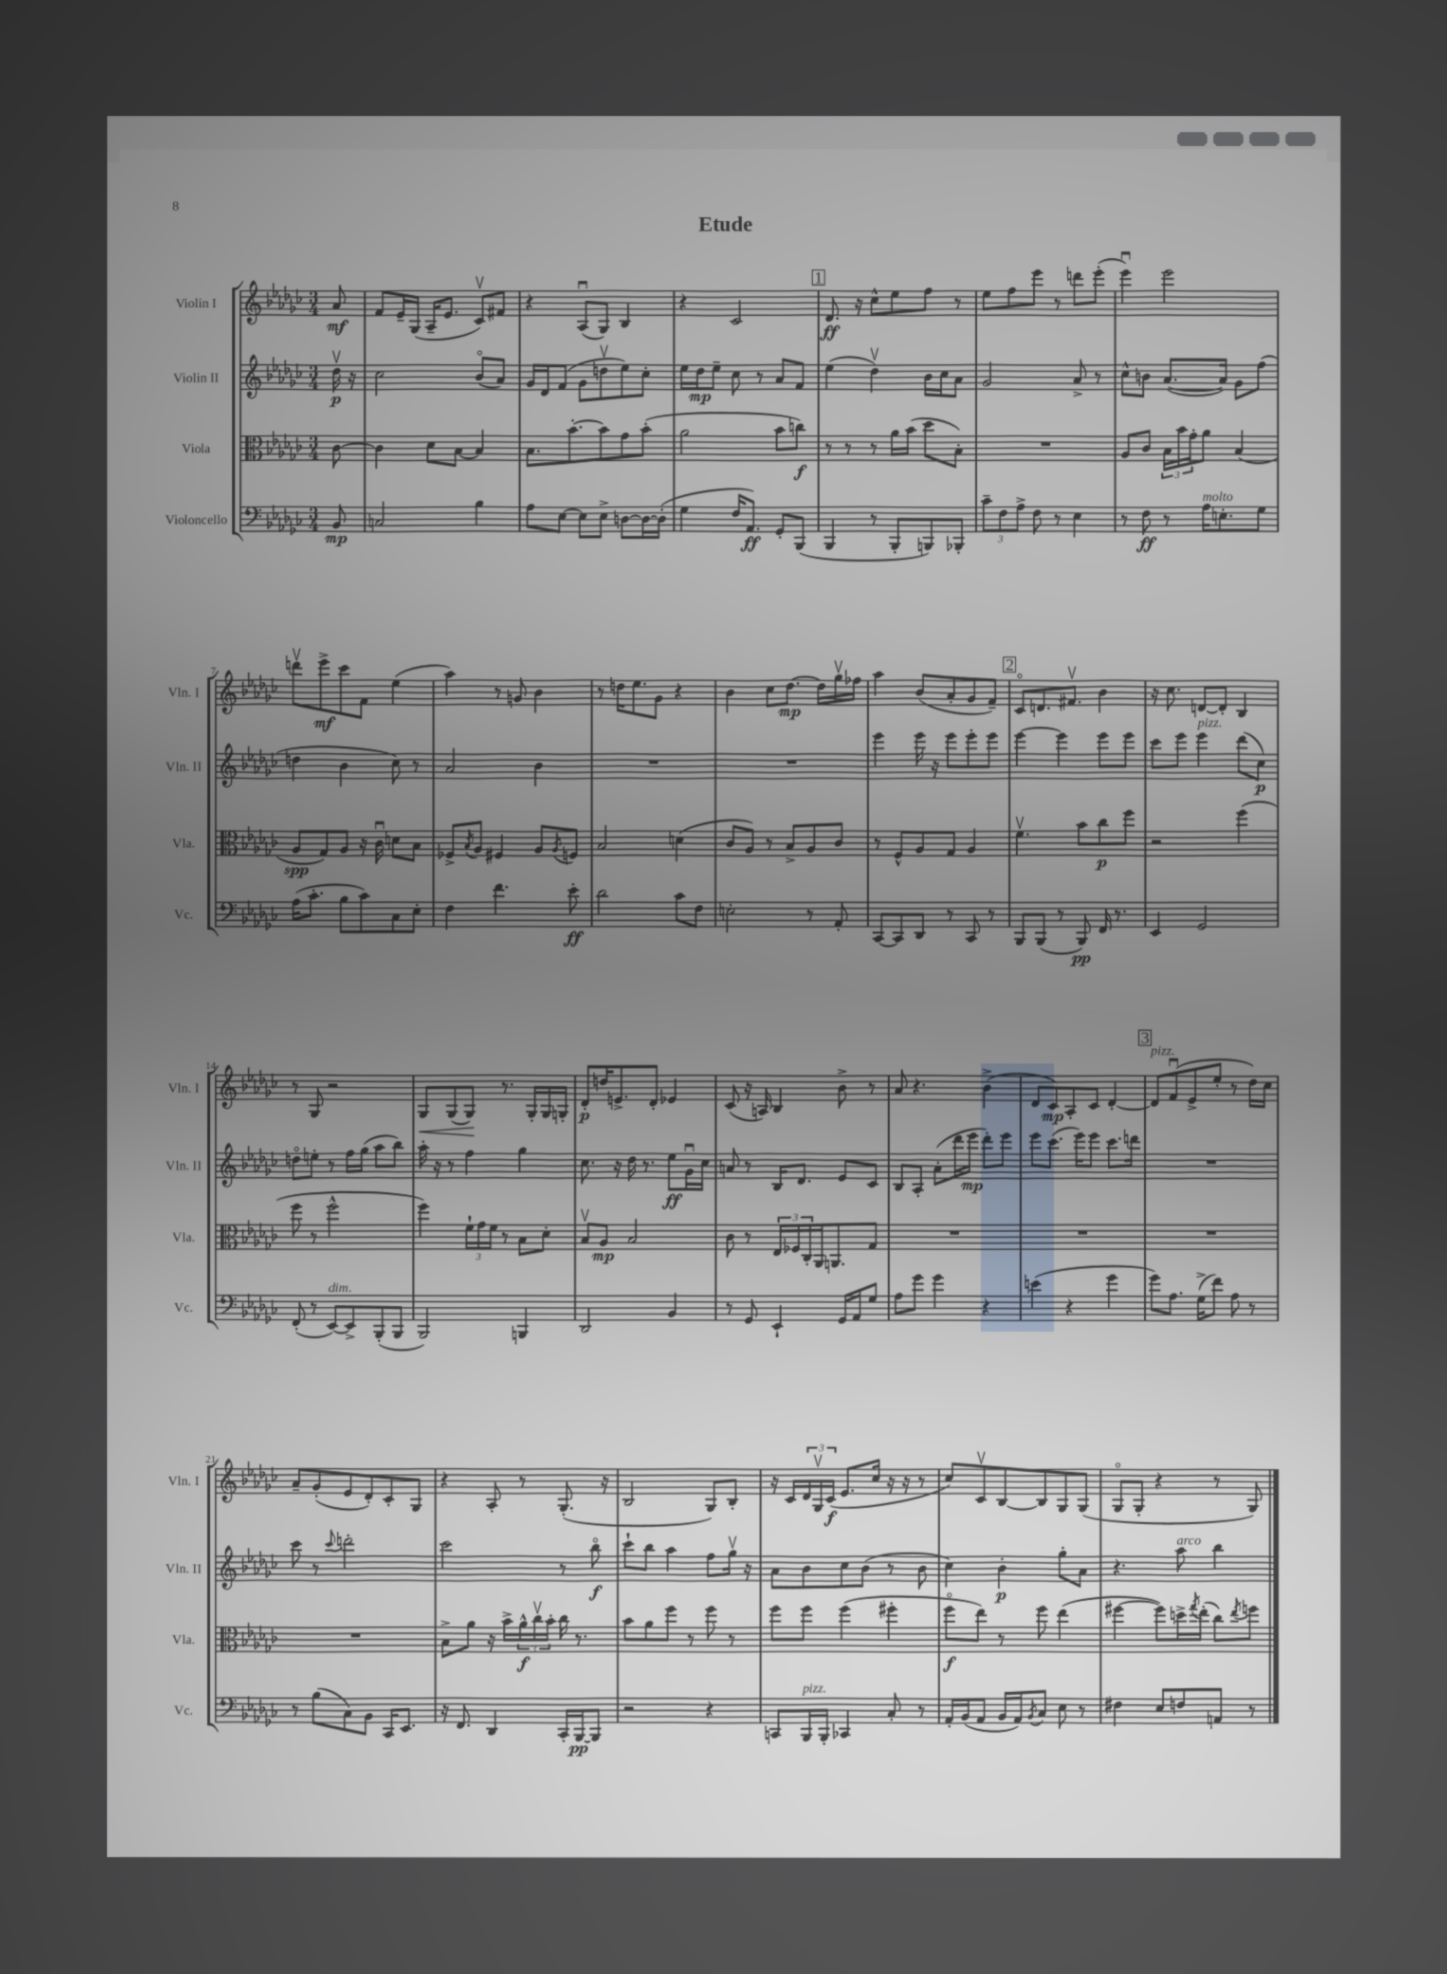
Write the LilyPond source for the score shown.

\header { title = "Etude" }
<<
\new StaffGroup <<
\new Staff = "s0" \with { instrumentName = "Violin I" shortInstrumentName = "Vln. I" } {
    \clef treble \key ges \major \numericTimeSignature \time 3/4 \partial 8
    aes'8\mf |
    f'8 ees'16-- ges16( aes16-- ees'8. ces'8\upbow) fis'8 |
    r4 aes8\downbow( ges8) bes4 |
    r4 ces'2 |
    \mark \markup { \box "1" } des'8.\ff r16 ces''8-^ ees''8 f''8 r8 |
    ees''8 f''8 ees'''8 r8 d'''8 ees'''8-.( |
    ees'''4\downbow) ees'''2 |
    d'''8\upbow ees'''8->\mf ces'''8 f'8 ees''4( |
    aes''4) r8 g'8 bes'4 |
    r8 d''16 ees''8. ges'8 r4 |
    bes'4 ces''8 des''8.~\mp des''16 ges''16\upbow fes''16 |
    aes''4 bes'8( aes'8-. ges'8 f'8--) |
    \mark \markup { \box "2" } ces'8\flageolet d'8. fis'8.\upbow bes'4 |
    r16 ces''8. d'8~ d'8-. bes4 |
    r8 ges8 r2 |
    ges8\< ges8( ges8\!) r8. ges16-. ges16 g16-. |
    des'8-.\p d''16 e'8.-> des'8-. ees'4 |
    ces'8( r16 a16) bes4 bes'8-> r8 |
    aes'8 r4. bes'4->( |
    des'8 ces'8\mp) aes8-. ces'8 des'4~-. |
    \mark \markup { \box "3" } des'8^\markup { \italic "pizz." } f'8\downbow( ees'8-> ees''8-. r8 des''16) ces''16 |
    aes'8-- ges'8-.( ees'8 des'8-.) ces'8-. ges8 |
    r4 aes8-. r8 ges8.-.( r16 |
    bes2 ges8) bes8-. |
    r16 ces'16 \tuplet 3/2 { des'16 ges16\upbow ces'16\f( } ees'8. ces''16 r16 r16 r8 |
    ces''8) ces'8\upbow bes8~ bes8 ges8 ges8( |
    ges8\flageolet ges8-. r4 r8 ges8) \bar "|." |
}
\new Staff = "s1" \with { instrumentName = "Violin II" shortInstrumentName = "Vln. II" } {
    \clef treble \key ges \major \numericTimeSignature \time 3/4 \partial 8
    des''16\upbow\p r16 |
    ces''2 bes'8\flageolet( aes'8) |
    ges'16 des'16 f'8( ges'8 d''8\upbow ees''8) ces''8-. |
    ees''16 des''16\mp ees''8-- ces''8 r8 aes'8 f'8 |
    \mark \markup { \box "1" } ees''4( des''4\upbow) bes'16 ces''16 aes'8 |
    ges'2 aes'8-> r8 |
    ces''8-^ b'8 aes'8.~( aes'16) ges'8 f''8( |
    d''4 bes'4 ces''8) r8 |
    aes'2 bes'4 |
    R2. |
    R2. |
    ees'''4 ees'''16 r16 ees'''8 ees'''8-. ees'''8 |
    \mark \markup { \box "2" } ees'''4~ ees'''4 ees'''8 ees'''8 |
    ces'''8 ees'''8 ees'''4^\markup { \italic "pizz." } des'''8( ces''8\p) |
    d''8\flageolet e''8-. r8 f''16 ges''16( aes''8 bes''8) |
    aes''16-. r16 r8 f''4 ges''4 |
    ces''8. r16 des''16 r8. ees''8\ff ges'16\downbow ces''16 |
    a'8 r8 bes16 des'8. ees'8 ces'8 |
    bes8 aes8-. aes'8-.( des'''16 ees'''16\mp des'''8-.) ees'''8 |
    ees'''8 ces'''8.( ees'''16) ees'''8 ces'''8. d'''16 |
    \mark \markup { \box "3" } R2. |
    ces'''8 r8 \appoggiatura { ces'''8 } d'''2-. |
    ces'''2 r8 bes''8\flageolet\f |
    ces'''8-! bes''8 aes''4 f''8 ges''16\upbow r16 |
    aes'8 bes'8 ces''8 bes'8( r8 bes'8 |
    ces''4) bes'4-.\p ges''8-. aes'8 |
    r4. aes''8^\markup { \italic "arco" } bes''4 \bar "|." |
}
\new Staff = "s2" \with { instrumentName = "Viola" shortInstrumentName = "Vla." } {
    \clef alto \key ges \major \numericTimeSignature \time 3/4 \partial 8
    ces'8~ |
    ces'4 des'8 bes8~ bes4 |
    bes8. bes'8.~-. bes'8 ges'8 bes'8-.( |
    aes'2 bes'8 c''8\f) |
    \mark \markup { \box "1" } r8 r8 r8 aes'16 bes'16( des''8 bes8-.) |
    R2. |
    aes8 ces'8 \tuplet 3/2 { bes16 bes'16 ges'16-. } aes'8 bes4( |
    aes8\spp ges8) aes8 r16 ces'16\downbow d'8 bes8 |
    fes8-> \acciaccatura { bes8 } aes8 fis4 aes8 \acciaccatura { aes8 } f8 |
    bes2 d'4( |
    ces'8 aes8) r8 bes8-> aes8 ces'8 |
    r8 f8-^ aes8 ges8 aes4 |
    \mark \markup { \box "2" } f'4.\upbow bes'8 ces''8\p f''8 |
    r2 f''4( |
    f''8 r8 f''2-^ |
    f''4) \tuplet 3/2 { f'16-! ges'16 f'16 } r8 bes8 des'8-. |
    bes8\upbow aes8\mp bes2 |
    ces'8 r8 \tuplet 3/2 { ees16 fes16 ces16-. } aes,16 a,8. ges8 |
    R2. |
    R2. |
    \mark \markup { \box "3" } R2. |
    R2. |
    bes8-> aes'8 r16 bes'16-> \tuplet 3/2 { aes'16-^\f ces''16\upbow bes'16-. } ces''16 r8. |
    bes'8 aes'8 f''8 r8 f''8 r8 |
    f''8 f''8 f''4( fis''4-. |
    f''8\flageolet\f ees''8) r8 f''8 ees''4( |
    fis''4~ fis''8) d''16-> \acciaccatura { ges''8 } ees''16-.( ces''8) \acciaccatura { ees''8 } f''8 \bar "|." |
}
\new Staff = "s3" \with { instrumentName = "Violoncello" shortInstrumentName = "Vc." } {
    \clef bass \key ges \major \numericTimeSignature \time 3/4 \partial 8
    bes,8\mp |
    c2 bes4 |
    aes8 ees8~ ees8 ees8-> d8~ d16~ d16-.( |
    ges4 f16 aes,8.\ff) ges,8-. bes,,8( |
    \mark \markup { \box "1" } bes,,4 r8 bes,,8-. b,,8) bes,,8-. |
    \tuplet 3/2 { ces'8-- f8 aes8-> } f8 r8 ees4 |
    r8 f8\ff r8 aes16^\markup { \italic "molto" } e8.-. ges8 |
    aes16( ces'8.-. bes8 ces'8) ces8 ees8-. |
    f4 f'4. ees'8-.\ff |
    des'2 ces'8 f8 |
    e2-. r8 aes,8-. |
    ces,8~ ces,8 des,8 r8 ces,8 r8 |
    \mark \markup { \box "2" } bes,,8 bes,,8( r8 bes,,8\pp) f,16 r8. |
    ees,4 ges,2 |
    f,8-.( r8 ees,8~^\markup { \italic "dim." }) ees,8-> bes,,8-.( bes,,8 |
    bes,,2) b,,4 |
    des,2 bes,4 |
    r8 ges,8 ees,4-! ges,16 aes,16 ges8 |
    aes8 ges'8 ges'4 r4 |
    e'4( r4 ges'4 |
    \mark \markup { \box "3" } ges'8) aes8. ges16->( f'8) aes8 r8 |
    r8 bes8( ces8) bes,8 ces,16 ees,8. |
    r16 f,8. des,4 ces,16-. bes,,16~\pp bes,,8 |
    r2 r4 |
    c,8 bes,,16^\markup { \italic "pizz." } bes,,16-. ces,4 ces8-. r8 |
    aes,16-. bes,16( aes,8 bes,16 aes,16) \acciaccatura { bes,8 } ces8 ees8 r8 |
    fis4 ees8 f8 a,8 r8 \bar "|." |
}
>>
>>
